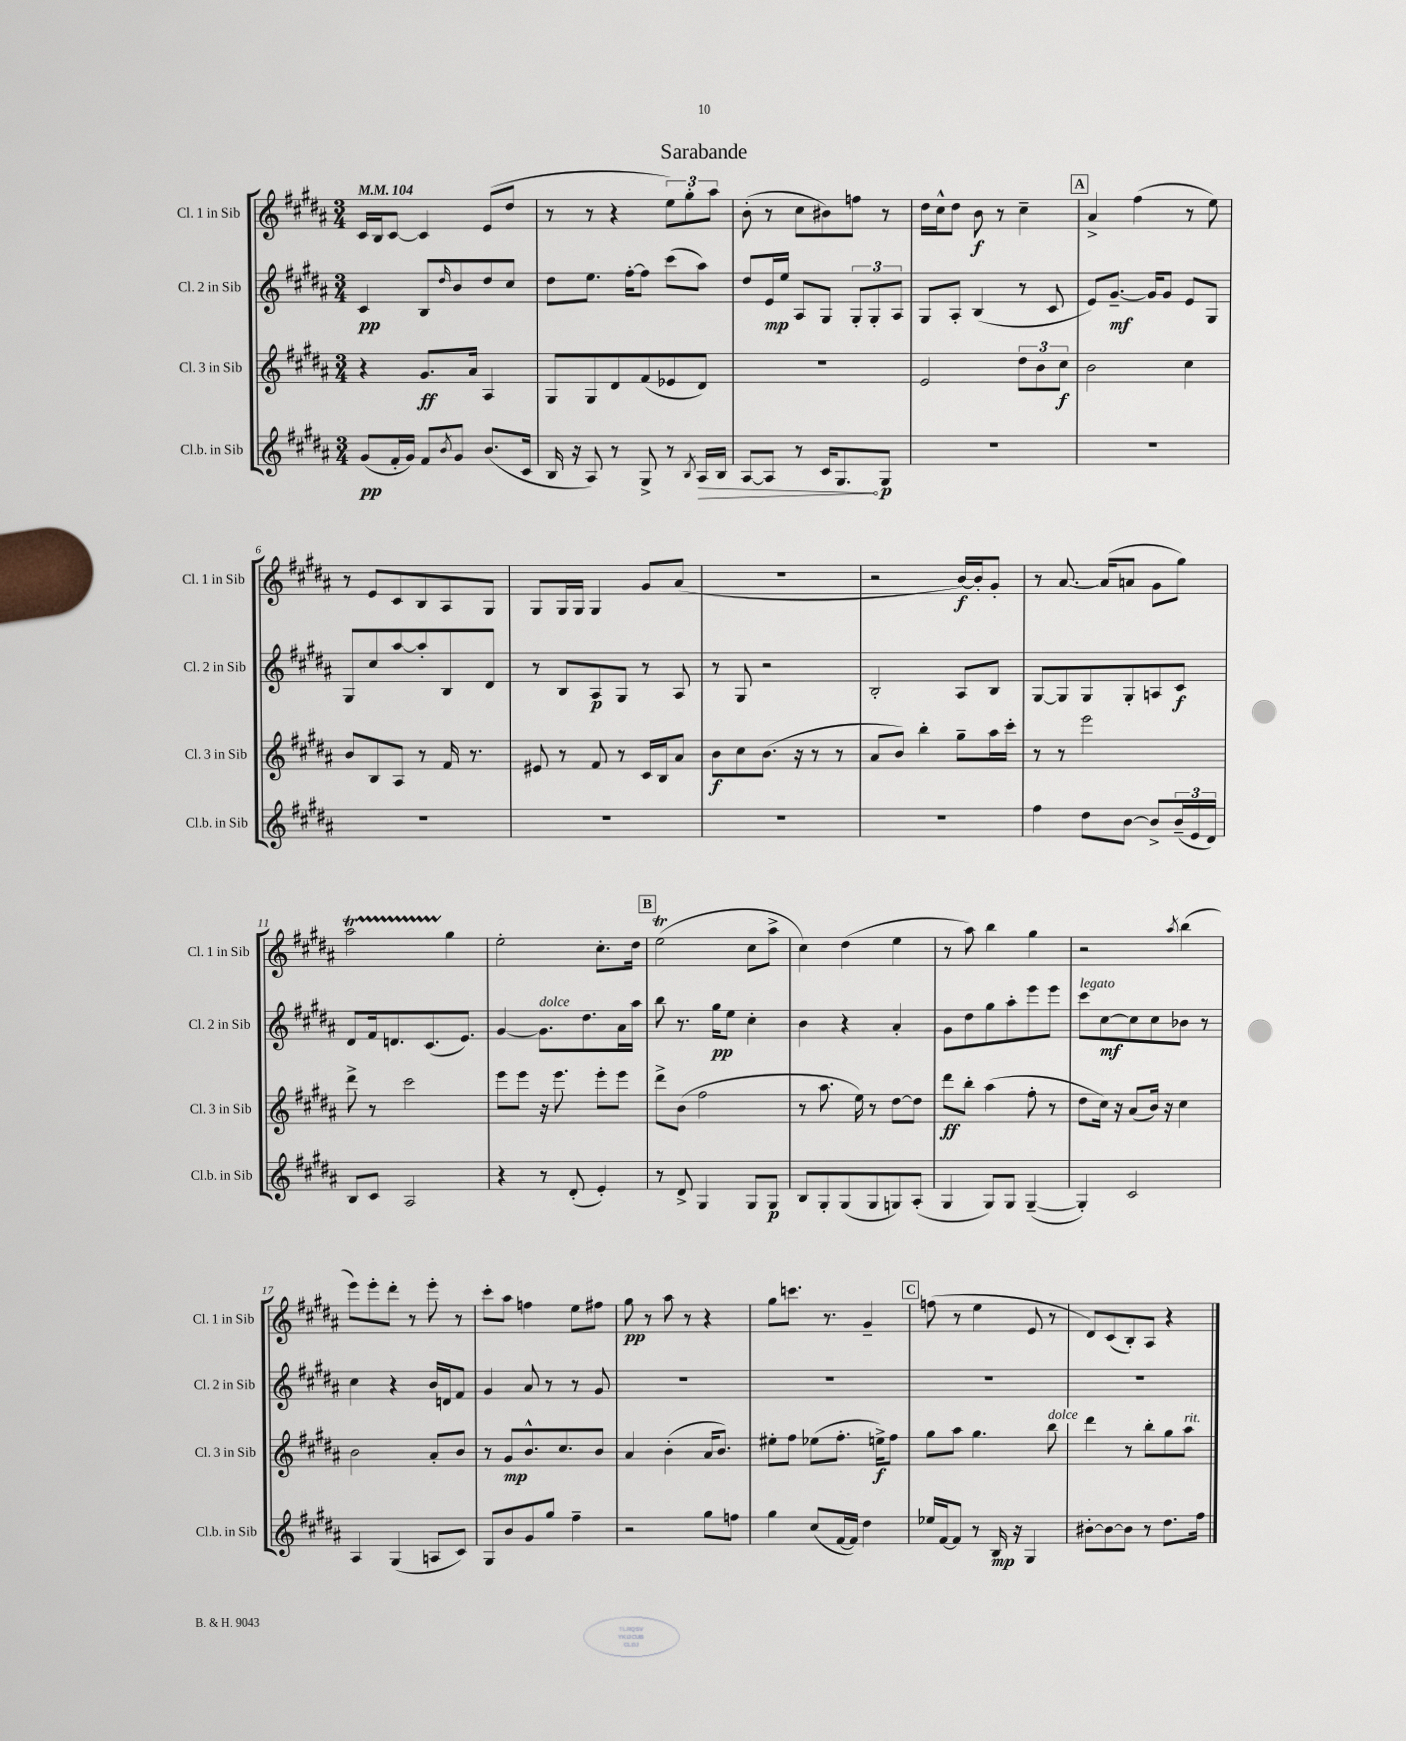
\header { title = "Sarabande" }
<<
\new StaffGroup <<
\new Staff = "s0" \with { instrumentName = "Cl. 1 in Sib" shortInstrumentName = "Cl. 1 in Sib" } {
    \clef treble \key b \major \numericTimeSignature \time 3/4 \tempo 4 = 104
    cis'16 b16 cis'8~ cis'4 e'8( dis''8 |
    r8 r8 r4 \tuplet 3/2 { e''8) gis''8-. ais''8 } |
    b'8-.( r8 cis''8 bis'8) f''8 r8 |
    dis''16 cis''16-^ dis''8 b'8\f r8 cis''4-- |
    \mark \markup { \box "A" } ais'4-> fis''4( r8 e''8) |
    r8 e'8 cis'8 b8 ais8 gis8 |
    gis8 gis16 gis16 gis4 gis'8 ais'8( |
    R2. |
    r2 b'16~\f) b'16-. gis'8-. |
    r8 ais'8.~ ais'16( a'8 gis'8 gis''8) |
    ais''2\startTrillSpan gis''4\stopTrillSpan |
    e''2-. cis''8.-. dis''16 |
    \mark \markup { \box "B" } e''2\trill( cis''8 ais''8-> |
    cis''4) dis''4( e''4 |
    r8 ais''8) b''4 gis''4 |
    r2 \acciaccatura { ais''8 } b''4( |
    e'''8) e'''8-. dis'''8-. r8 e'''8-. r8 |
    cis'''8-. ais''8 f''4 e''8 fis''8 |
    gis''8\pp r8 ais''8 r8 r4 |
    gis''8 c'''8. r8. gis'4-- |
    \mark \markup { \box "C" } f''8( r8 e''4 e'8 r8 |
    dis'8) cis'8( b8-.) ais8 r4 \bar "|." |
}
\new Staff = "s1" \with { instrumentName = "Cl. 2 in Sib" shortInstrumentName = "Cl. 2 in Sib" } {
    \clef treble \key b \major \numericTimeSignature \time 3/4
    cis'4\pp b8 \grace { dis''16 } b'8 dis''8 cis''8 |
    dis''8 e''8. fis''16~-. fis''8 cis'''8( ais''8) |
    dis''8 e'16\mp e''16 ais8 gis8 \tuplet 3/2 { gis8-. gis8-. ais8 } |
    gis8 ais8-. b4( r8 cis'8 |
    \mark \markup { \box "A" } e'8) gis'8.~--\mf gis'16 gis'8 e'8 gis8 |
    gis8 cis''8 ais''8~ ais''8-. b8 dis'8 |
    r8 b8 ais8\p gis8 r8 ais8 |
    r8 gis8 r2 |
    b2-. ais8 b8 |
    gis8~ gis8 gis8 gis8-. a8 cis'8\f |
    dis'8 fis'16 d'8. cis'8.( e'8.) |
    gis'4~ gis'8.^\markup { \italic "dolce" } dis''8. ais'16 ais''16 |
    \mark \markup { \box "B" } b''8 r8. gis''16\pp e''8 cis''4-. |
    b'4 r4 ais'4-. |
    gis'8 dis''8 gis''8 ais''8-. e'''8 e'''8 |
    cis'''8^\markup { \italic "legato" } cis''8~\mf cis''8 cis''8 bes'8 r8 |
    cis''4 r4 b'16 d'16 fis'8 |
    gis'4 ais'8 r8 r8 gis'8 |
    R2. |
    R2. |
    \mark \markup { \box "C" } R2. |
    R2. \bar "|." |
}
\new Staff = "s2" \with { instrumentName = "Cl. 3 in Sib" shortInstrumentName = "Cl. 3 in Sib" } {
    \clef treble \key b \major \numericTimeSignature \time 3/4
    r4 gis'8.\ff ais'16 ais4 |
    gis8 gis8 dis'8 fis'8( ees'8 dis'8) |
    R2. |
    e'2 \tuplet 3/2 { dis''8 b'8 cis''8\f } |
    \mark \markup { \box "A" } b'2 cis''4 |
    b'8 b8 ais8 r8 fis'16 r8. |
    eis'8 r8 fis'8 r8 cis'16 b16 ais'8 |
    b'8\f cis''8 b'8.( r16 r8 r8 |
    ais'8 b'8) b''4-. gis''8-- ais''16 cis'''16-. |
    r8 r8 e'''2 |
    dis'''8-> r8 cis'''2 |
    e'''8 e'''8 r16 e'''8. e'''8-. e'''8 |
    \mark \markup { \box "B" } dis'''8-> b'8( fis''2 |
    r8 ais''8. e''16) r8 dis''8~ dis''8 |
    dis'''8\ff b''8-. ais''4( fis''8-. r8 |
    dis''8 cis''16) r16 ais'8( b'16) r16 cis''4 |
    b'2 ais'8-. b'8 |
    r8 gis'8\mp b'8.-^ cis''8. b'8 |
    ais'4 b'4-.( ais'16 b'8.) |
    eis''8-. fis''8 ees''8( fis''8.-. e''16->\f) fis''8 |
    \mark \markup { \box "C" } gis''8 ais''8 gis''4. b''8^\markup { \italic "dolce" } |
    dis'''4 r8 b''8-. gis''8 ais''8^\markup { \italic "rit." } \bar "|." |
}
\new Staff = "s3" \with { instrumentName = "Cl.b. in Sib" shortInstrumentName = "Cl.b. in Sib" } {
    \clef treble \key b \major \numericTimeSignature \time 3/4
    gis'8\pp( fis'16-. gis'16) fis'8 \acciaccatura { b'8 } gis'8 b'8.( cis'16 |
    b16 r16 ais8) r8 gis8-> r8 \acciaccatura { b8 } \once \override Hairpin.circled-tip = ##t ais16\> b16 |
    ais8~ ais8 r8 cis'16 gis8.\! gis8\p |
    R2. |
    \mark \markup { \box "A" } R2. |
    R2. |
    R2. |
    R2. |
    R2. |
    fis''4 dis''8 b'8~ b'8-> \tuplet 3/2 { b'16--( e'16 dis'16) } |
    b8 cis'8 ais2 |
    r4 r8 dis'8-.( e'4-.) |
    \mark \markup { \box "B" } r8 dis'8-> gis4 gis8 gis8\p |
    b8 gis8-. gis8( gis8 g8) ais8-.( |
    gis4 gis8) gis8 gis4~--( |
    gis4-.) cis'2 |
    ais4 gis4( a8 cis'8) |
    gis8 b'8 gis'8 gis''8 fis''4-- |
    r2 gis''8 f''8 |
    gis''4 cis''8( fis'16~ fis'16) dis''4 |
    \mark \markup { \box "C" } ees''16 fis'16~ fis'8 r8 b16\mp r16 gis4 |
    bis'8~-. bis'8~ bis'8 r8 dis''8. fis''16 \bar "|." |
}
>>
>>
